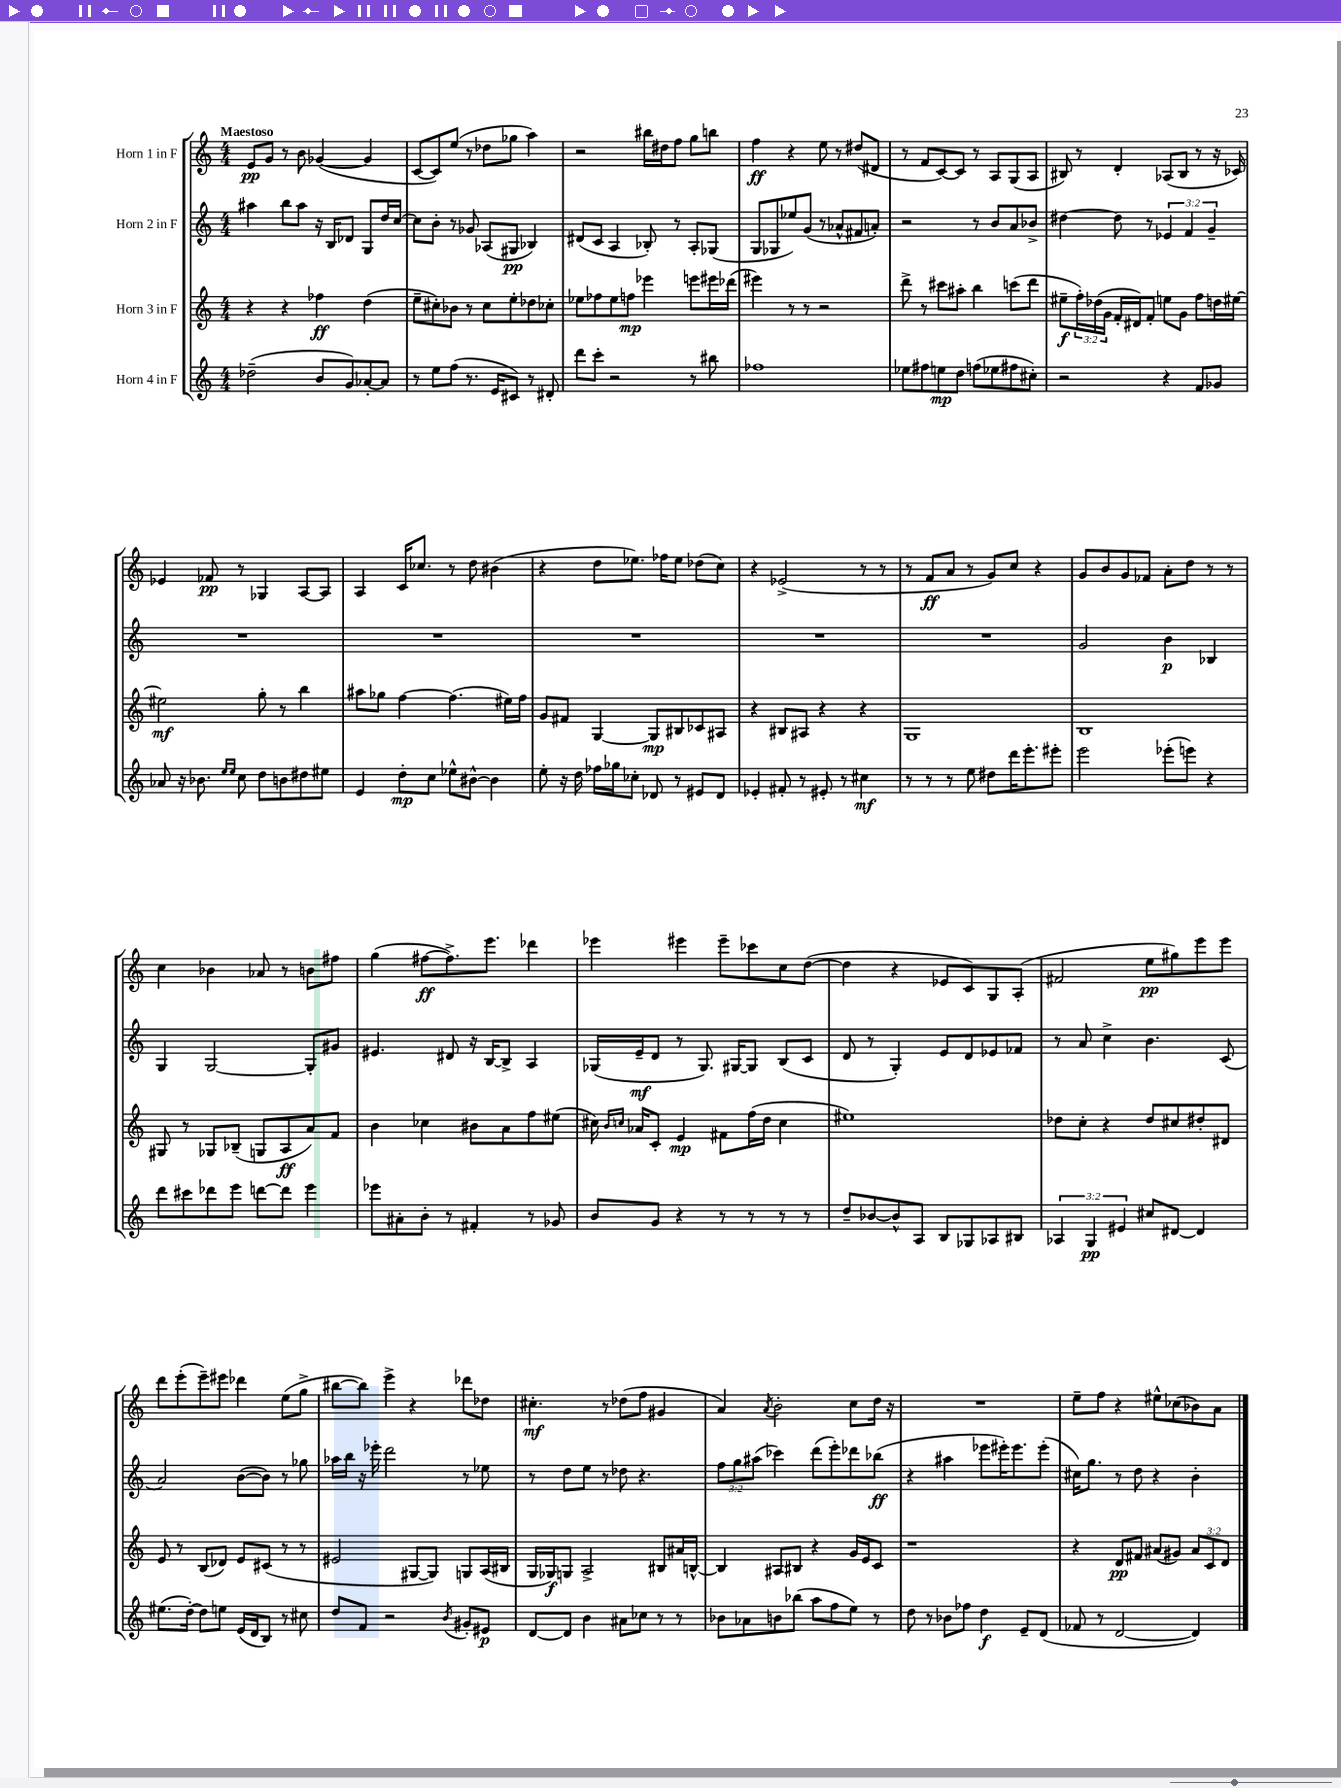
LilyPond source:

<<
\new StaffGroup <<
\new Staff = "s0" \with { instrumentName = "Horn 1 in F" } {
    \clef treble \key c \major \numericTimeSignature \time 4/4 \tempo "Maestoso"
    e'8\pp g'8 r8 b'8 ges'4~( ges'4 |
    c'8~ c'8) e''8( r8 des''8 ges''8 a''4) |
    r2 bis''16 dis''16 f''8 g''8 b''8 |
    f''4\ff r4 e''8 r8 dis''8( dis'8 |
    r8 f'8 c'8~) c'8 r8 a8 g8( a8 |
    bis8) r8 d'4-. aes8( bis8 r8 r16 ces'16) |
    ees'4 fes'8\pp r8 ges4 a8~ a8 |
    a4 c'16 ces''8. r8 d''8 bis'4( |
    r4 d''8 ees''8.) fes''16 ees''8 des''8( c''8) |
    r4 ees'2->( r8 r8 |
    r8 f'8\ff a'8 r8 g'8) c''8 r4 |
    g'8 b'8 g'8 fes'8 a'8-. d''8 r8 r8 |
    c''4 bes'4 aes'8 r8 b'8 fis''8 |
    g''4( fis''8~\ff fis''8.->) e'''8. des'''4 |
    ees'''4 eis'''4 eis'''8-- ces'''8 c''8 d''8~( |
    d''4 r4 ees'8 c'8) g8 a8-.( |
    fis'2 e''8\pp gis''8) e'''8 e'''8 |
    d'''8 e'''8-.( e'''8--) eis'''8 des'''4 e''8( g''8-> |
    bis''8~ bis''8) e'''4-> r4 des'''8 des''8 |
    cis''4.-.\mf r8 des''8( f''8 gis'4 |
    a'4) \acciaccatura { a'8 } b'2-. c''8 d''16 r16 |
    R1 |
    e''8-- f''8 r4 eis''8-^ ces''8( bes'8) a'8 \bar "|." |
}
\new Staff = "s1" \with { instrumentName = "Horn 2 in F" } {
    \clef treble \key c \major \numericTimeSignature \time 4/4 \override Staff.TupletNumber.text = #tuplet-number::calc-fraction-text
    ais''4 b''8 ais''8 r16 b16 des'8 g8 d''16 c''16~ |
    c''8 b'8-. r8 ges'8 aes8( gis8\pp bes4) |
    dis'8( c'8 a4 bes8-.) r8 a8-. ges8( |
    g8 ges8 ees''8) g'8( r8 aes'8-^ fis'8 a'8-.) |
    r2 r8 b'8 a'8 bes'8-> |
    dis''4~ dis''8 r8 \tuplet 3/2 { ees'4 f'4 g'4-- } |
    R1 |
    R1 |
    R1 |
    R1 |
    R1 |
    g'2 b'4\p bes4 |
    g4 g2~ g8-. gis'8 |
    eis'4. dis'8 r16 b16~ b8-> a4 |
    ges16( e'16--\mf d'8 r8 ges8.) gis16~ gis8 b8( c'8 |
    d'8 r8 g4-.) e'8 d'8 ees'8 fes'8 |
    r8 a'8 c''4-> b'4. c'8( |
    a'2) b'8~( b'8) r8 ges''8 |
    aes''16 b''16 r16 ees'''16-. d'''2 r8 ees''8 |
    r8 d''8 e''8 r8 des''8 r4. |
    \tuplet 3/2 { f''8 g''8 ais''8( } ces'''4) d'''8( e'''8-.) des'''8 bes''8\ff( |
    r4 ais''4 ees'''8 eis'''16-.) eis'''8. eis'''8-.( |
    cis''16) g''8. r8 d''8 r4 b'4-. \bar "|." |
}
\new Staff = "s2" \with { instrumentName = "Horn 3 in F" } {
    \clef treble \key c \major \numericTimeSignature \time 4/4 \override Staff.TupletNumber.text = #tuplet-number::calc-fraction-text
    r4 r4 fes''4\ff d''4( |
    e''8-- cis''8-.) bes'8 r8 cis''8 e''8-. des''8 ces''8-. |
    ees''8 fes''8 ees''8 f''8\mp ees'''4 e'''8 eis'''16 des'''16( |
    eis'''4) r8 r8 r2 |
    d'''8-> r8 cis'''8 ais''8-. b''4 c'''8( d'''8 |
    eis''8--\f \tuplet 3/2 { f''16-.) des''16( g'16 } f'16-. dis'16) f'8-. e''8 g'8 f''8 d''16 eis''16~ |
    eis''2\mf g''8-. r8 b''4 |
    ais''8 ges''8 f''4~ f''4.( eis''16) f''16 |
    g'8 fis'8 g4~ g8\mp bis8 ces'8 ais8 |
    r4 bis8 ais8 r4 r4 |
    g1 |
    b1 |
    gis8 r8 ges8 bes8--( g8 a8\ff a'8) f'8 |
    b'4 ces''4 bis'8 a'8 f''8 eis''8( |
    cis''16) \grace { b'16 c''16 } aes'16 c'8-. e'4\mp fis'8 f''16( d''16 c''4 |
    eis''1) |
    des''8 c''8-. r4 des''8 cis''8 dis''8-. dis'8 |
    e'8 r8 b8( des'8) e'8 cis'8( r8 r8 |
    eis'2 gis8~ gis8) g8 a16( bis16 |
    g16 ges16\f) g8 a2-> bis8 ais'16 b16~-^ |
    b4 ais8 bis8 r4 g'16 e'16 c'8 |
    r1 |
    r4 d'8\pp fis'8 ais'8( gis'8) \tuplet 3/2 { ais'8 c'8 d'8 } \bar "|." |
}
\new Staff = "s3" \with { instrumentName = "Horn 4 in F" } {
    \clef treble \key c \major \numericTimeSignature \time 4/4 \override Staff.TupletNumber.text = #tuplet-number::calc-fraction-text
    des''2--( b'8 g'8) aes'8~-. aes'8 |
    r8 e''8 f''8( r8. e'16 cis'8) r8 dis'8-. |
    d'''8 c'''8-. r2 r8 bis''8 |
    fes''1 |
    ees''8 fis''8 e''8\mp d''8 f''8( ees''8 fis''8 cis''8-.) |
    r2 r4 f'8 ges'8 |
    aes'8 r16 bes'8. \grace { e''16 e''16 } c''8 d''8 b'8 dis''8 eis''8 |
    e'4 d''8-.\mp c''8 ees''8-^ bis'8~-^ bis'4 |
    e''8-. r16 d''16 fes''16 ges''16 ces''8-. des'8 r8 eis'8 des'8 |
    ees'4-. fis'8-. r8 eis'8-. r8 cis''4\mf |
    r8 r8 r8 e''8 dis''8 d'''16 e'''8.-. eis'''8-. |
    e'''2 ees'''8-.( e'''8) r4 |
    d'''8 cis'''8 des'''8 e'''8 d'''8~ d'''8 e'''4 |
    ees'''8 ais'8-. b'8-. r8 fis'4-. r8 ges'8 |
    b'8 g'8 r4 r8 r8 r8 r8 |
    d''8-- bes'8~ bes'8-^ a8 b8 ges8 aes8 bis8 |
    \tuplet 3/2 { aes4 g4\pp eis'4 } cis''8 dis'8~ dis'4 |
    eis''8.( d''16~-.) d''8 e''8 e'16( d'16 b8) r8 cis''8 |
    d''8 f'8 r2 \acciaccatura { b'8 } gis'8-. eis'8\p |
    d'8~ d'8 b'4 ais'8 ces''8 r8 r8 |
    bes'8 aes'8 b'8 bes''8( a''8 f''8 e''8) r8 |
    d''8 r8 bes'8 fes''8 d''4\f e'8-- d'8( |
    fes'8 r8 d'2~ d'4) \bar "|." |
}
>>
>>
\layout { \context { \Score \remove "Bar_number_engraver" } }
